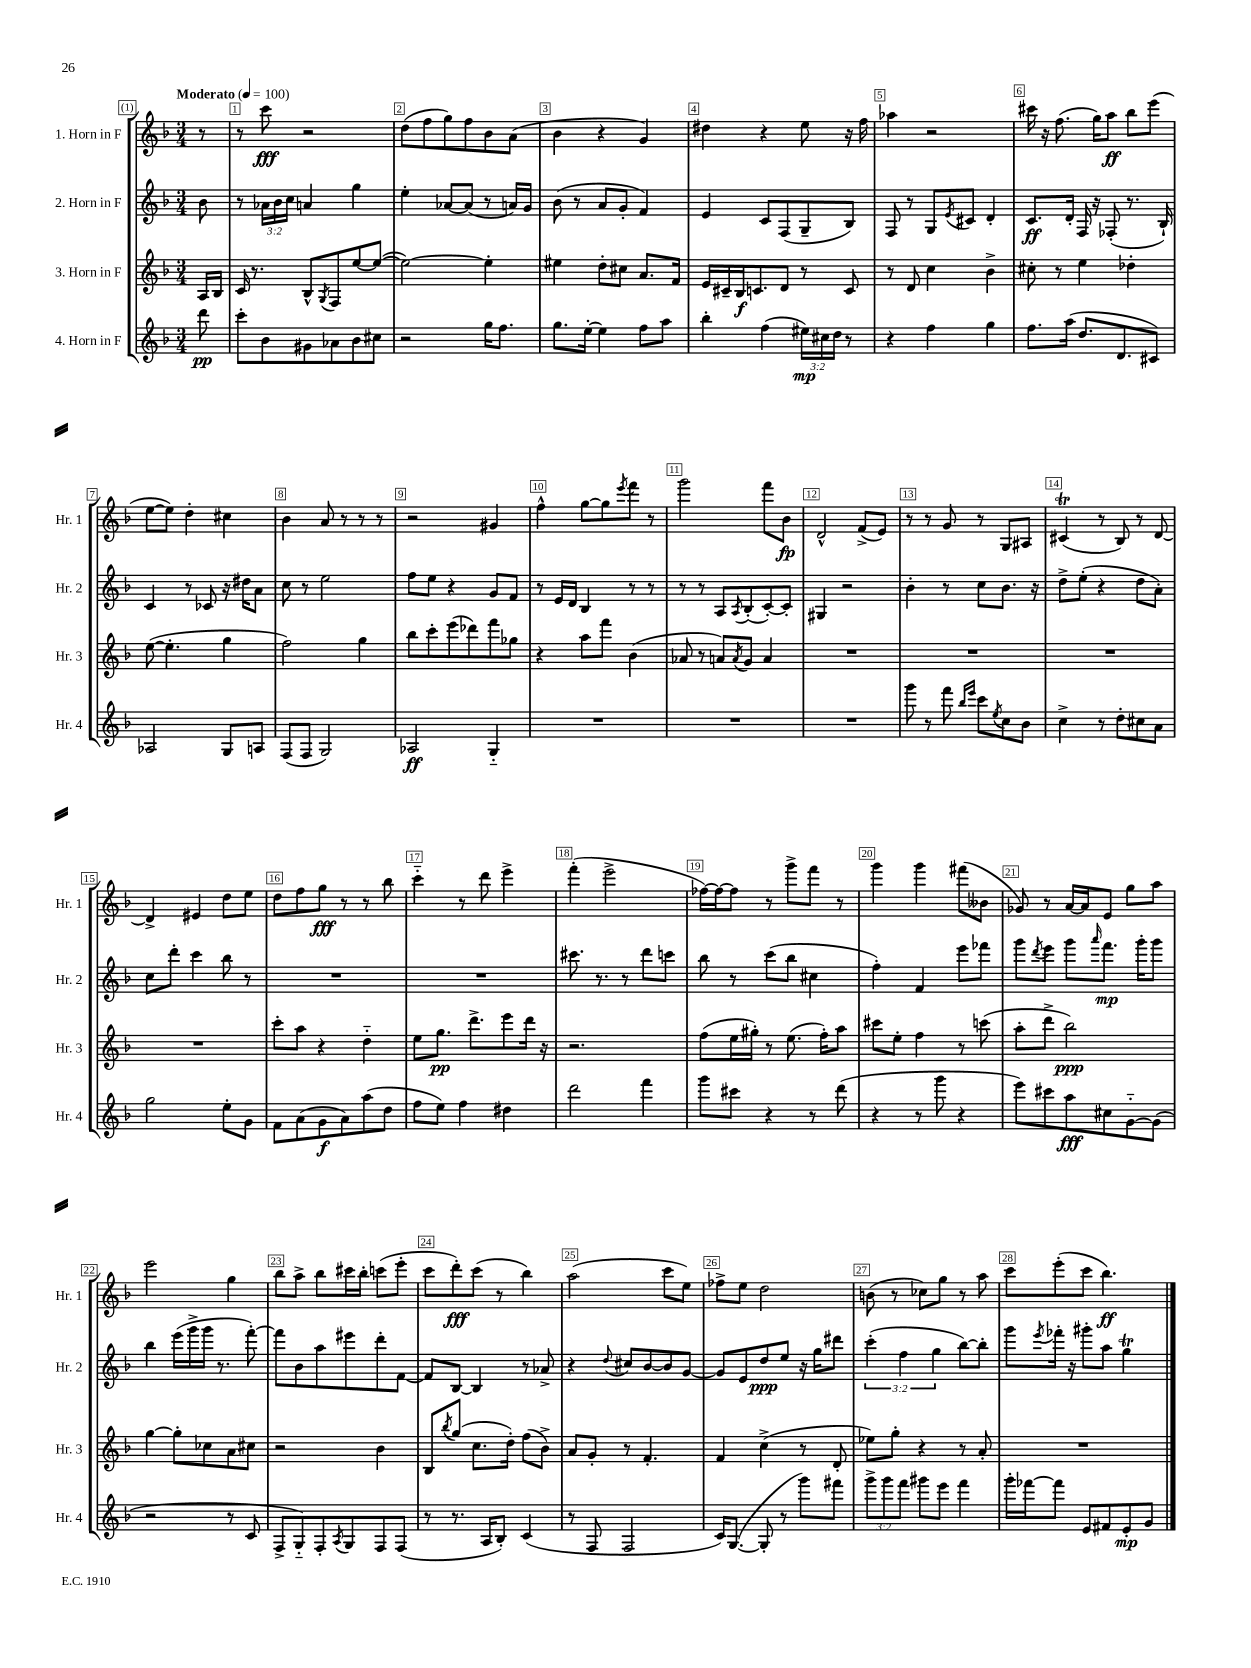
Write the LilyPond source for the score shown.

<<
\new StaffGroup <<
\new Staff = "s0" \with { instrumentName = "1. Horn in F" shortInstrumentName = "Hr. 1" } {
    \clef treble \key f \major \numericTimeSignature \time 3/4 \partial 8 \tempo "Moderato" 4 = 100
    r8 |
    r8 c'''8\fff r2 |
    d''8( f''8 g''8) f''8 bes'8 a'8( |
    bes'4 r4 g'4) |
    dis''4 r4 e''8 r16 f''16 |
    aes''4 r2 |
    cis'''16 r16 f''8.( g''16) a''8\ff bes''8 e'''8( |
    e''8~ e''8) d''4-. cis''4 |
    bes'4 a'8 r8 r8 r8 |
    r2 gis'4 |
    f''4-^ g''8~ g''8 \acciaccatura { e'''8 } f'''8 r8 |
    g'''2 f'''8 bes'8\fp |
    d'2-^ f'8->( e'8) |
    r8 r8 g'8 r8 g8 ais8 |
    cis'4\trill( r8 bes8) r8 d'8~ |
    d'4-> eis'4 d''8 e''8 |
    d''8 f''8 g''8\fff r8 r8 bes''8 |
    c'''4-_ r8 d'''8 e'''4-> |
    f'''4-.( e'''2-> |
    fes''16~) fes''16~ fes''8 r8 g'''8-> f'''8 r8 |
    g'''4 g'''4 fis'''8( beses'8 |
    ges'8) r8 a'16~ a'16 e'8 g''8 a''8 |
    e'''2 g''4 |
    bes''8 a''8-> bes''8 cis'''16 bes''16-. c'''8( e'''8-. |
    c'''8 d'''8-.\fff) c'''8( r8 bes''4) |
    a''2( c'''8 e''8) |
    fes''8-> e''8 d''2 |
    b'8( r8 ces''8) g''8 r8 a''8 |
    c'''8 e'''8-.( c'''8 bes''4.\ff) \bar "|." |
}
\new Staff = "s1" \with { instrumentName = "2. Horn in F" shortInstrumentName = "Hr. 2" } {
    \clef treble \key f \major \numericTimeSignature \time 3/4 \override Staff.TupletNumber.text = #tuplet-number::calc-fraction-text \partial 8
    bes'8 |
    r8 \tuplet 3/2 { aes'16 bes'16 c''16 } a'4 g''4 |
    e''4-. aes'8~ aes'8( r8 a'16) g'16 |
    bes'8( r8 a'8 g'8-. f'4) |
    e'4 c'8 f8( g8-- bes8) |
    f8 r8 g8 \acciaccatura { e'8 } cis'8 d'4-. |
    c'8.\ff d'16-. f16 r16 fes8-.( r8. bes16-!) |
    c'4 r8 ces'8 r16 dis''16 a'8 |
    c''8 r8 e''2 |
    f''8 e''8 r4 g'8 f'8 |
    r8 e'16 d'16 bes4 r8 r8 |
    r8 r8 a8 \acciaccatura { a8 } bes8-.( c'8~-.) c'8-. |
    gis4 r2 |
    bes'4-. r8 c''8 bes'8. r16 |
    d''8-> e''8-.( r4 d''8 a'8-.) |
    c''8 d'''8-. c'''4 bes''8 r8 |
    R2. |
    R2. |
    cis'''8. r8. r8 d'''8 c'''8 |
    bes''8 r8 c'''8( bes''8 cis''4 |
    f''4-.) f'4 e'''8 fes'''8 |
    g'''8 \acciaccatura { d'''8 } e'''8 g'''8 \grace { a'''16 } f'''8.\mp g'''16-. g'''8 |
    bes''4 e'''16( g'''16-> g'''16 r8. f'''8~-.) |
    f'''8 bes'8 a''8 eis'''8 d'''8-. f'8~ |
    f'8 bes8~ bes4 r8 aes'8-> |
    r4 \appoggiatura { d''8 } cis''8 bes'8~ bes'8 g'8~ |
    g'8 e'8 d''8\ppp e''8 r16 g''16 dis'''8 |
    \tuplet 3/2 { c'''4-.( f''4 g''4 } bes''8~) bes''8-. |
    g'''8 \acciaccatura { e'''8 } fes'''16-. r16 gis'''8-. a''8 g''4\trill \bar "|." |
}
\new Staff = "s2" \with { instrumentName = "3. Horn in F" shortInstrumentName = "Hr. 3" } {
    \clef treble \key f \major \numericTimeSignature \time 3/4 \partial 8
    a16 bes16 |
    c'16 r8. bes8-^ \acciaccatura { g8 } f8 e''8~ e''8~( |
    e''2~) e''4-. |
    eis''4 d''8-. cis''8 a'8. f'16 |
    e'16 cis'16-- bes16\f c'8. d'8 r8 c'8 |
    r8 d'8 c''4 bes'4-> |
    cis''8-. r8 e''4 des''4-. |
    e''8~( e''4.-. g''4 |
    f''2) g''4 |
    bes''8 c'''8-. e'''8( des'''8) f'''8 ges''8 |
    r4 a''8 f'''8 bes'4( |
    aes'8 r8 a'8) \acciaccatura { a'8 } g'8 a'4 |
    R2. |
    R2. |
    R2. |
    R2. |
    c'''8-. a''8 r4 d''4-_ |
    e''8 g''8.\pp d'''8.-> e'''8 d'''16 r16 |
    r2. |
    f''8( e''16 gis''16-.) r8 e''8.( f''16-.) a''8 |
    cis'''8 e''8-. f''4 r8 c'''8( |
    a''8-. d'''8-> bes''2\ppp) |
    g''4~ g''8-. ces''8 a'8 cis''8 |
    r2 bes'4 |
    bes8 \acciaccatura { bes''8 } g''8( c''8. d''16-.) f''8( bes'8->) |
    a'8 g'8-. r8 f'4.-. |
    f'4 c''4->( r8 d'8-. |
    ees''8) g''8-. r4 r8 a'8-. |
    R2. \bar "|." |
}
\new Staff = "s3" \with { instrumentName = "4. Horn in F" shortInstrumentName = "Hr. 4" } {
    \clef treble \key f \major \numericTimeSignature \time 3/4 \override Staff.TupletNumber.text = #tuplet-number::calc-fraction-text \partial 8
    d'''8\pp |
    c'''8-. bes'8 gis'8 aes'8 bes'8 cis''8 |
    r2 g''16 f''8. |
    g''8. e''16~-. e''4 f''8 a''8 |
    bes''4-. f''4( \tuplet 3/2 { eis''16\mp) cis''16 d''16 } r8 |
    r4 f''4 g''4 |
    f''8. a''16( d''8. d'8. cis'8) |
    aes2 g8 a8 |
    f8( f8 g2) |
    aes2\ff g4-_ |
    R2. |
    R2. |
    R2. |
    g'''8 r8 f'''8 \grace { bes''16 e'''16 } c'''8 \acciaccatura { e''8 } c''8 bes'8 |
    c''4-> r8 d''8-. cis''8 a'8 |
    g''2 e''8-. g'8 |
    f'8 a'8( g'8\f a'8) a''8( d''8 |
    f''8 e''8) f''4 dis''4 |
    d'''2 f'''4 |
    g'''8 cis'''8 r4 r8 d'''8( |
    r4 r8 g'''8 r4 |
    e'''8) cis'''8 a''8\fff cis''8 g'8~-_ g'8( |
    r2 r8 c'8 |
    f8-> g8-_) f8-. \acciaccatura { a8 } g8 f8 f8( |
    r8 r8. a16 bes8-.) c'4( |
    r8 f8 f2 |
    c'16) g8.~( g8-. r8 g'''8) fis'''8 |
    \tuplet 3/2 { g'''8-> g'''8 f'''8 } gis'''8 e'''8 f'''4 |
    g'''16-. fes'''16~ fes'''8 e'8 fis'8 e'8-.\mp g'8 \bar "|." |
}
>>
>>
\layout { \context { \Score \override BarNumber.break-visibility = ##(#f #t #t) barNumberVisibility = #all-bar-numbers-visible \override BarNumber.stencil = #(make-stencil-boxer 0.1 0.3 ly:text-interface::print) } }
